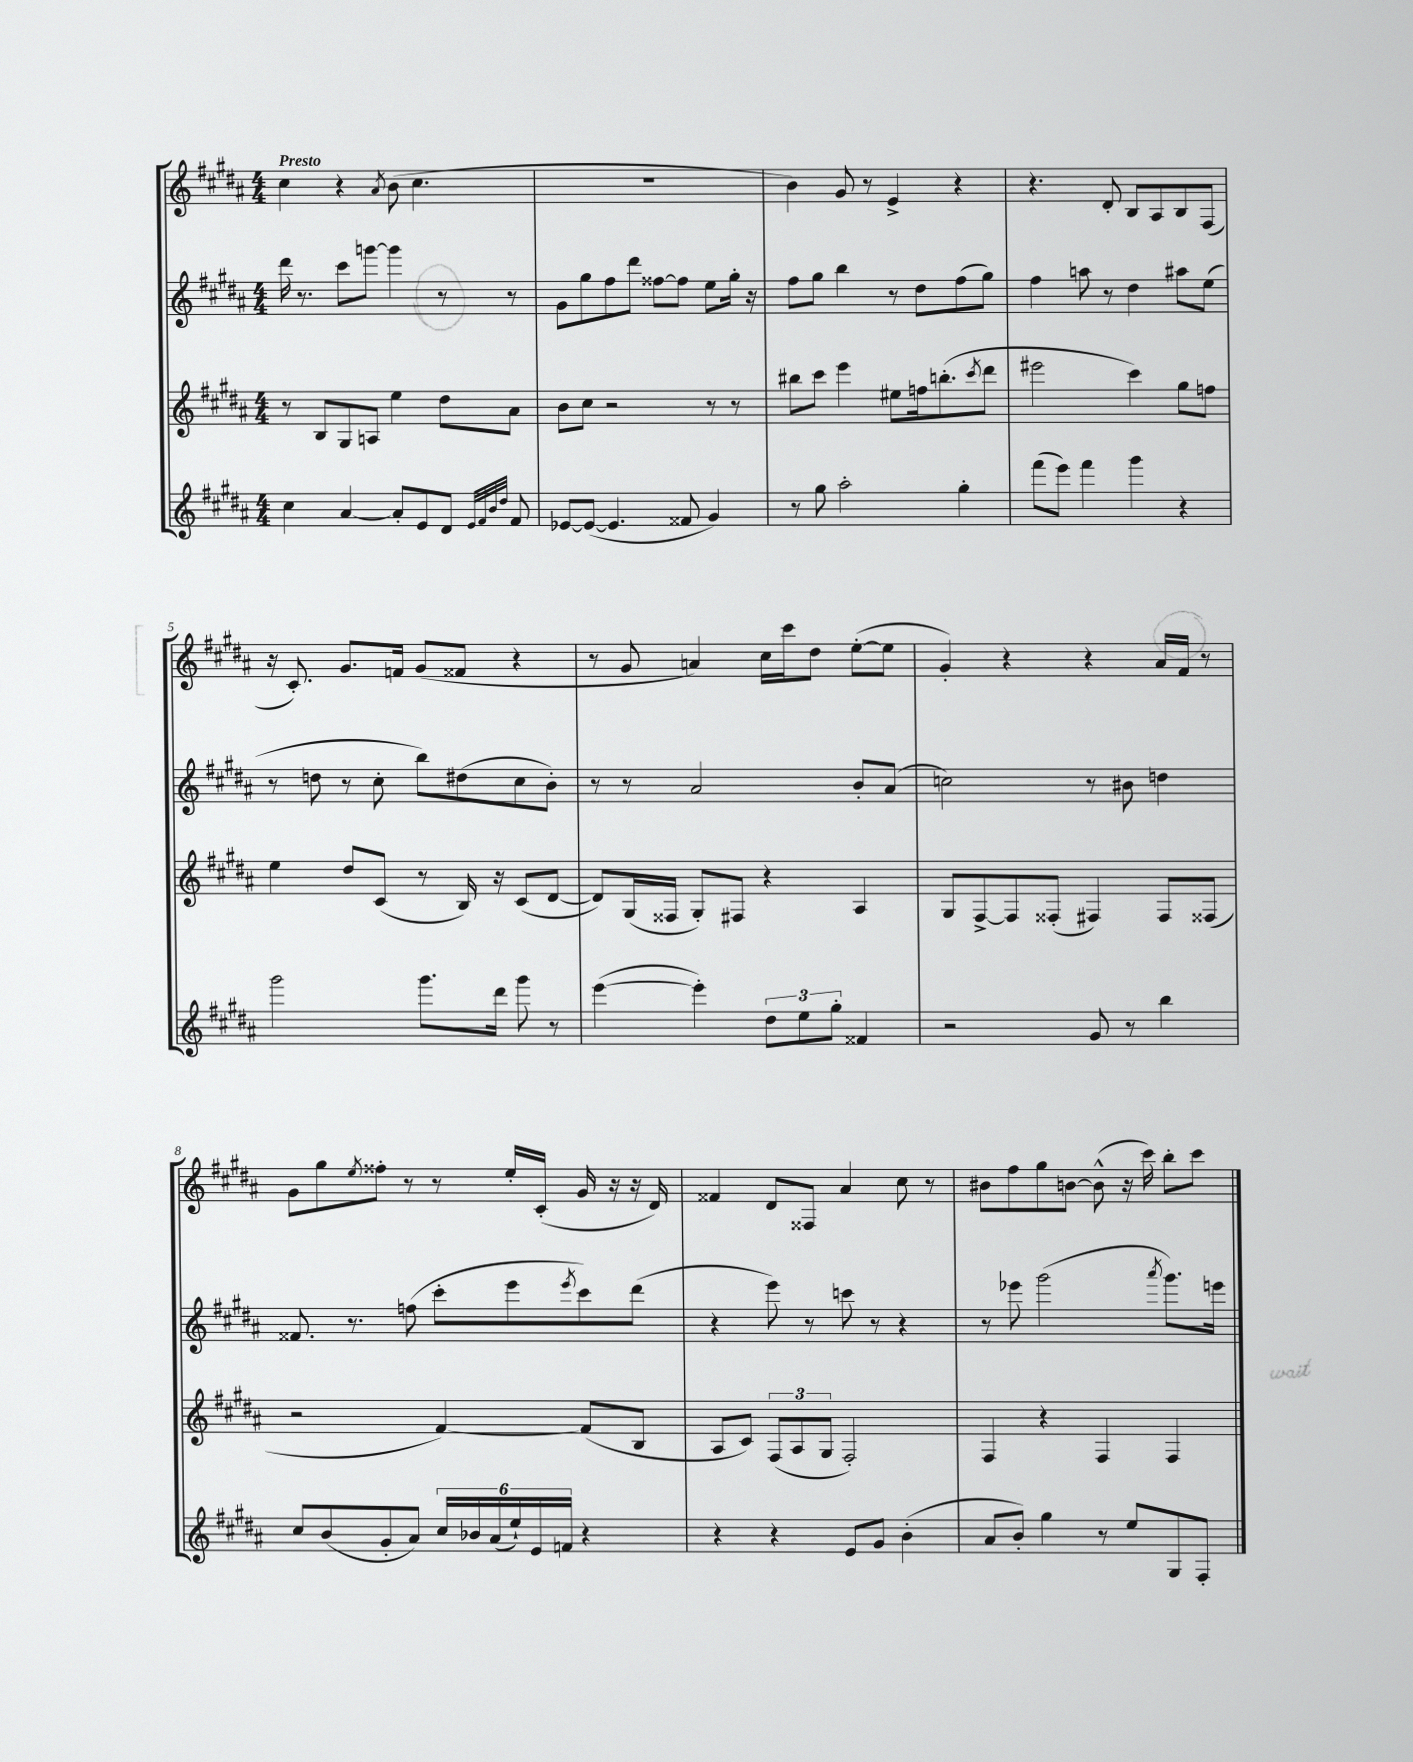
<<
\new StaffGroup <<
\new Staff = "s0" {
    \clef treble \key b \major \numericTimeSignature \time 4/4 \tempo "Presto"
    cis''4 r4 \acciaccatura { ais'8 } b'8( cis''4. |
    R1 |
    b'4) gis'8 r8 e'4-> r4 |
    r4. dis'8-. b8 ais8 b8 fis8( |
    r16 cis'8.-.) gis'8. f'16 gis'8( fisis'8 r4 |
    r8 gis'8 a'4) cis''16 cis'''16 dis''8 e''8~-.( e''8 |
    gis'4-.) r4 r4 ais'16 fis'16 r8 |
    gis'8 gis''8 \acciaccatura { e''8 } fisis''8-. r8 r8 e''16-. cis'16-.( gis'16 r16 r16 dis'16) |
    fisis'4 dis'8 fisis8 ais'4 cis''8 r8 |
    bis'8 fis''8 gis''8 b'8~ b'8-^( r16 cis'''16) b''8-. cis'''8 \bar "|." |
}
\new Staff = "s1" {
    \clef treble \key b \major \numericTimeSignature \time 4/4
    dis'''16 r8. cis'''8 g'''8~ g'''4 r8 r8 |
    gis'8 gis''8 fis''8 dis'''8 fisis''8~ fisis''8 e''8 gis''16-. r16 |
    fis''8 gis''8 b''4 r8 dis''8 fis''8( gis''8) |
    fis''4 a''8 r8 dis''4 ais''8 e''8( |
    r8 d''8 r8 cis''8-. b''8) dis''8( cis''8 b'8-.) |
    r8 r8 ais'2 b'8-. ais'8( |
    c''2) r8 bis'8 d''4 |
    fisis'8. r8. f''8( cis'''8-. e'''8 \acciaccatura { e'''8 } cis'''8) dis'''8( |
    r4 e'''8) r8 c'''8 r8 r4 |
    r8 ees'''8 gis'''2( \acciaccatura { ais'''8 } gis'''8.) e'''16 \bar "|." |
}
\new Staff = "s2" {
    \clef treble \key b \major \numericTimeSignature \time 4/4
    r8 b8 gis8 a8 e''4 dis''8 ais'8 |
    b'8 cis''8 r2 r8 r8 |
    bis''8 cis'''8 e'''4 eis''8 f''16 b''8.-.( \acciaccatura { cis'''8 } dis'''8 |
    eis'''2 cis'''4) gis''8 f''8 |
    e''4 dis''8 cis'8( r8 b16) r16 cis'8( dis'8~ |
    dis'8) gis16( fisis16 gis8-.) fis8 r4 ais4 |
    gis8 fis8~-> fis8 fisis8-.( fis4) fis8 fisis8( |
    r2 fis'4~) fis'8( b8 |
    ais8 cis'8) \tuplet 3/2 { fis8( ais8 gis8 } fis2-.) |
    fis4 r4 fis4 fis4 \bar "|." |
}
\new Staff = "s3" {
    \clef treble \key b \major \numericTimeSignature \time 4/4
    cis''4 ais'4~ ais'8-. e'8 dis'8 \grace { e'32 fis'32 b'32 dis''32 } fis'8 |
    ees'8~ ees'8~( ees'4. fisis'8 gis'4) |
    r8 gis''8 ais''2-. gis''4-. |
    fis'''8( e'''8) fis'''4 gis'''4 r4 |
    gis'''2 gis'''8. dis'''16 gis'''8 r8 |
    e'''4~( e'''4-.) \tuplet 3/2 { dis''8 e''8 gis''8-. } fisis'4 |
    r2 gis'8 r8 b''4 |
    cis''8 b'8( gis'8-. ais'8) \tuplet 6/4 { cis''16 bes'16 ais'16( e''16-!) e'16 f'16 } r4 |
    r4 r4 e'8 gis'8 b'4-.( |
    ais'8 b'8-.) gis''4 r8 e''8 gis8 fis8-. \bar "|." |
}
>>
>>
